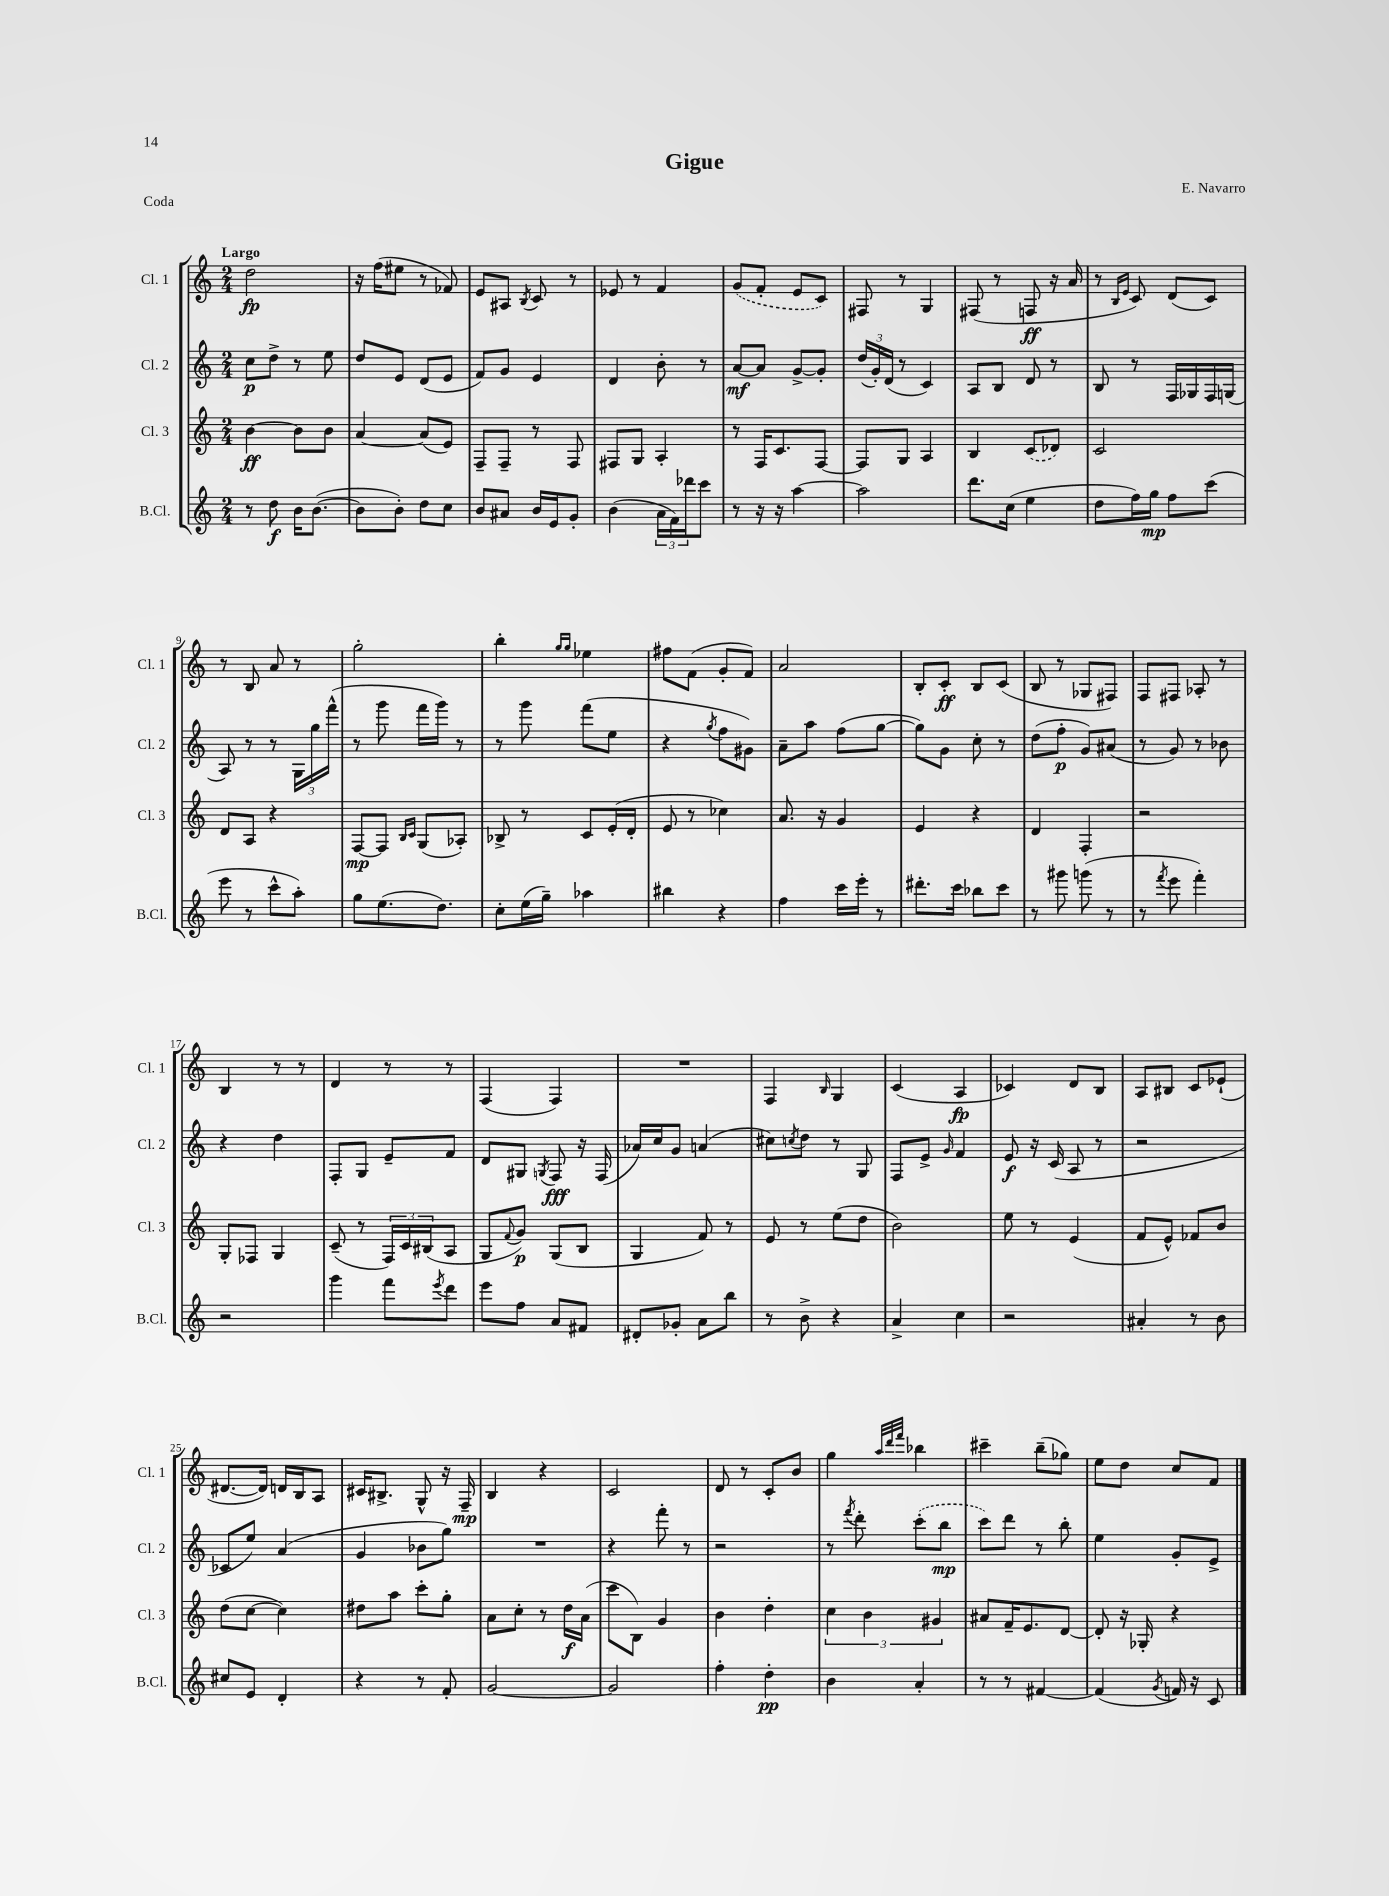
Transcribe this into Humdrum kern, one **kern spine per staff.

**kern	**dynam	**kern	**dynam	**kern	**dynam	**kern	**dynam
*part4	*part4	*part3	*part3	*part2	*part2	*part1	*part1
*staff4	*staff4	*staff3	*staff3	*staff2	*staff2	*staff1	*staff1
*I"B.Cl.	*	*I"Cl. 3	*	*I"Cl. 2	*	*I"Cl. 1	*
*I'B.Cl.	*	*I'Cl. 3	*	*I'Cl. 2	*	*I'Cl. 1	*
*clefG2	*	*clefG2	*	*clefG2	*	*clefG2	*
*k[]	*	*k[]	*	*k[]	*	*k[]	*
*M2/4	*	*M2/4	*	*M2/4	*	*M2/4	*
=1	=1	=1	=1	=1	=1	=1	=1
!	!	!	!	!	!	!LO:TX:a:B:t=Largo	!
8r	.	[4b\	ff	8cc\L	p	2dd\	fp
8dd\	f	.	.	8dd^\J	.	.	.
16b\KL	.	8b\L]	.	8r	.	.	.
([8.b\J	.	.	.	.	.	.	.
.	.	8b\J	.	8ee\	.	.	.
=2	=2	=2	=2	=2	=2	=2	=2
8b\L]	.	[4a/	.	8dd/L	.	16r	.
.	.	.	.	.	.	(16ff\KL	.
8b'\J)	.	.	.	8e/J	.	8ee#X\J	.
8dd\L	.	(8a/L]	.	(8d/L	.	8r	.
8cc\J	.	8e/J)	.	8e/J	.	8f-X/)	.
=3	=3	=3	=3	=3	=3	=3	=3
8b/L	.	8F~/L	.	8f/L)	.	8e/L	.
8a#X/J	.	8F~/J	.	8g/J	.	8A#X/J	.
.	.	.	.	.	.	8qB/	.
16b/LL	.	8r	.	4e/	.	8c/	.
16e/J	.	.	.	.	.	.	.
8g'/J	.	8F/	.	.	.	8r	.
=4	=4	=4	=4	=4	=4	=4	=4
(4b\	.	8F#X/L	.	4d/	.	8e-X/	.
.	.	8G/J	.	.	.	8r	.
24a\LL	.	4A'/	.	8b'\	.	4f/	.
24f\)	.	.	.	.	.	.	.
24ddd-X\J	.	.	.	.	.	.	.
8ccc\J	.	.	.	8r	.	.	.
=5	=5	=5	=5	=5	=5	=5	=5
8r	.	8r	.	[8a/L	mf	(8g/L	.
16r	.	16F/KL	.	8a/J]	.	8f'/J	.
16r	.	8.c/	.	.	.	.	.
[4aa\	.	.	.	[8g^/L	.	8e/L	.
.	.	[8F/J	.	8g'/J]	.	8c/J)	.
=6	=6	=6	=6	=6	=6	=6	=6
2aa\]	.	8F/L]	.	(24dd/LL	.	8F#X/	.
.	.	.	.	24g'/)	.	.	.
.	.	.	.	(24d/JJ	.	.	.
.	.	8G/J	.	8r	.	8r	.
.	.	4A/	.	4c/)	.	4G/	.
=7	=7	=7	=7	=7	=7	=7	=7
8.ddd\L	.	4B/	.	8A/L	.	(8F#X/	.
.	.	.	.	8B/J	.	8r	.
(16cc\Jk	.	.	.	.	.	.	.
4ee\	.	(8c/L	.	8d/	.	8Fn/	ff
.	.	8d-X/J)	.	8r	.	16r	.
.	.	.	.	.	.	16a/	.
=8	=8	=8	=8	=8	=8	=8	=8
8dd\L	.	2c/	.	8B/	.	8r	.
.	.	.	.	.	.	16qqB/LL	.
.	.	.	.	.	.	16qqe/JJ	.
16ff\L)	.	.	.	8r	.	8c/)	.
16gg\JJ	mp	.	.	.	.	.	.
8ff\L	.	.	.	16F/LL	.	(8d/L	.
.	.	.	.	16G-X/	.	.	.
(8ccc\J	.	.	.	16F/	.	8c/J)	.
.	.	.	.	(16Gn/JJ	.	.	.
!!LO:LB:g=z
=9	=9	=9	=9	=9	=9	=9	=9
8eee\	.	8d/L	.	8A/)	.	8r	.
8r	.	8A/J	.	8r	.	8B/	.
8ccc^^\L	.	4r	.	8r	.	8a/	.
8aa'\J)	.	.	.	24G\LL	.	8r	.
.	.	.	.	24gg\	.	.	.
.	.	.	.	(24fff^^\JJ	.	.	.
=10	=10	=10	=10	=10	=10	=10	=10
8gg\L	.	[8F/L	mp	8r	.	2gg'\	.
(8.ee\	.	8F/J]	.	8ggg\	.	.	.
.	.	16qqB/LL	.	.	.	.	.
.	.	16qqc/JJ	.	.	.	.	.
.	.	(8G/L	.	16fff\LL	.	.	.
8.dd\J)	.	.	.	16ggg\JJ)	.	.	.
.	.	8A-X'/J)	.	8r	.	.	.
=11	=11	=11	=11	=11	=11	=11	=11
8cc'\L	.	8B-X^/	.	8r	.	4bb'\	.
(16ee\L	.	8r	.	8ggg\	.	.	.
16gg~\JJ)	.	.	.	.	.	.	.
.	.	.	.	.	.	16qqgg/LL	.
.	.	.	.	.	.	16qqgg/JJ	.
4aa-X\	.	8c/L	.	(8fff\L	.	4ee-X\	.
.	.	(16e'/L	.	8ee\J	.	.	.
.	.	16d'/JJ	.	.	.	.	.
=12	=12	=12	=12	=12	=12	=12	=12
4bb#X\	.	8e/	.	4r	.	8ff#X\L	.
.	.	8r	.	.	.	(8f\J	.
.	.	.	.	8qgg/	.	.	.
4r	.	4cc-X\)	.	8ff\L	.	8g'/L	.
.	.	.	.	8g#X\J)	.	8f/J)	.
=13	=13	=13	=13	=13	=13	=13	=13
4ff\	.	8.a/	.	8a~\L	.	2a/	.
.	.	.	.	8aa\J	.	.	.
.	.	16r	.	.	.	.	.
16ccc\LL	.	4g/	.	(8ff\L	.	.	.
16eee'\JJ	.	.	.	.	.	.	.
8r	.	.	.	[8gg\J	.	.	.
=14	=14	=14	=14	=14	=14	=14	=14
8.ddd#X'\L	.	4e/	.	8gg\L])	.	8B'/L	.
.	.	.	.	8g\J	.	8c'/J	ff
16ccc\Jk	.	.	.	.	.	.	.
8bb-X\L	.	4r	.	8cc'\	.	8B/L	.
8ccc\J	.	.	.	8r	.	(8c/J	.
=15	=15	=15	=15	=15	=15	=15	=15
8r	.	4d/	.	(8dd\L	.	8B/	.
8ggg#X\	.	.	.	8ff'\J	p	8r	.
(8gggn\	.	4F'/	.	8g/L)	.	8G-X/L	.
8r	.	.	.	(8a#X/J	.	8F#X/J)	.
=16	=16	=16	=16	=16	=16	=16	=16
8r	.	2r	.	8r	.	8F/L	.
8qfff/	.	.	.	.	.	.	.
8eee\	.	.	.	8g/)	.	8F#X/J	.
4fff'\)	.	.	.	8r	.	8A-X'/	.
.	.	.	.	8b-X\	.	8r	.
!!LO:LB:g=z
=17	=17	=17	=17	=17	=17	=17	=17
2r	.	8G'/L	.	4r	.	4B/	.
.	.	8F-X/J	.	.	.	.	.
.	.	4G/	.	4dd\	.	8r	.
.	.	.	.	.	.	8r	.
=18	=18	=18	=18	=18	=18	=18	=18
4ggg\	.	(8c~/	.	8F'/L	.	4d/	.
.	.	8r	.	8G/J	.	.	.
8fff\L	.	24F/LL)	.	8e~/L	.	8r	.
.	.	24c/	.	.	.	.	.
.	.	(24B#X/J	.	.	.	.	.
8qeee/	.	.	.	.	.	.	.
8ddd\J	.	8A/J	.	8f/J	.	8r	.
=19	=19	=19	=19	=19	=19	=19	=19
8eee\L	.	8G/L	.	8d/L	.	(4F/	.
.	.	8qqf/	.	.	.	.	.
8ff\J	.	8g/J)	p	8G#X/J	.	.	.
.	.	.	.	8qGn/	.	.	.
8a/L	.	(8G/L	.	8F/	fff	4F/)	.
8f#X/J	.	8B/J	.	16r	.	.	.
.	.	.	.	(16F/	.	.	.
=20	=20	=20	=20	=20	=20	=20	=20
8d#X'/L	.	4G/	.	16a-X/LL)	.	2r	.
.	.	.	.	16cc/J	.	.	.
8g-X'/J	.	.	.	8g/J	.	.	.
8a\L	.	8f/)	.	(4an/	.	.	.
8bb\J	.	8r	.	.	.	.	.
=21	=21	=21	=21	=21	=21	=21	=21
8r	.	8e/	.	8cc#X\L)	.	4F/	.
.	.	.	.	8qccn/	.	.	.
8b^\	.	8r	.	8dd\J	.	.	.
.	.	.	.	.	.	16qqB/	.
4r	.	(8ee\L	.	8r	.	4G/	.
.	.	8dd\J	.	8G/	.	.	.
=22	=22	=22	=22	=22	=22	=22	=22
4a^/	.	2b\)	.	8F/L	.	(4c/	.
.	.	.	.	8e^/J	.	.	.
.	.	.	.	16qqg/	.	.	.
4cc\	.	.	.	4f/	.	4A/	fp
=23	=23	=23	=23	=23	=23	=23	=23
2r	.	8ee\	.	8e/	f	4c-X/)	.
.	.	8r	.	16r	.	.	.
.	.	.	.	(16c/	.	.	.
.	.	(4e/	.	8A/	.	8d/L	.
.	.	.	.	8r	.	8B/J	.
=24	=24	=24	=24	=24	=24	=24	=24
4a#X'/	.	8f/L	.	2r	.	8A/L	.
.	.	8e^^/J)	.	.	.	8B#X/J	.
8r	.	8f-X/L	.	.	.	8c/L	.
8b\	.	8b/J	.	.	.	(8e-X`/J	.
!!LO:LB:g=z
=25	=25	=25	=25	=25	=25	=25	=25
8cc#X/L	.	(8dd\L	.	8c-X/L	.	[8.d#X/L	.
8e/J	.	[8cc\J	.	8ee/J)	.	.	.
.	.	.	.	.	.	16d#/Jk])	.
4d'/	.	4cc\])	.	(4a/	.	16dn/LL	.
.	.	.	.	.	.	16B/J	.
.	.	.	.	.	.	8A/J	.
=26	=26	=26	=26	=26	=26	=26	=26
4r	.	8dd#X\L	.	4g/	.	16c#X/KL	.
.	.	.	.	.	.	8.B#X^/J	.
.	.	8aa\J	.	.	.	.	.
8r	.	8ccc'\L	.	8b-X\L	.	8G^^/	.
8f'/	.	8gg'\J	.	8gg\J)	.	16r	.
.	.	.	.	.	.	16F~/	mp
=27	=27	=27	=27	=27	=27	=27	=27
[2g/	.	8a\L	.	2r	.	4B/	.
.	.	8cc'\J	.	.	.	.	.
.	.	8r	.	.	.	4r	.
.	.	16dd\LL	f	.	.	.	.
.	.	(16a\JJ	.	.	.	.	.
=28	=28	=28	=28	=28	=28	=28	=28
2g/]	.	8ccc\L	.	4r	.	2c/	.
.	.	8B\J)	.	.	.	.	.
.	.	4g/	.	8fff'\	.	.	.
.	.	.	.	8r	.	.	.
=29	=29	=29	=29	=29	=29	=29	=29
4ff'\	.	4b\	.	2r	.	8d/	.
.	.	.	.	.	.	8r	.
4dd'\	pp	4dd'\	.	.	.	8c'/L	.
.	.	.	.	.	.	8b/J	.
=30	=30	=30	=30	=30	=30	=30	=30
4b\	.	6cc\	.	8r	.	4gg\	.
.	.	.	.	8qfff/	.	.	.
.	.	.	.	8ddd'\	.	.	.
.	.	6b\	.	.	.	.	.
.	.	.	.	.	.	32qqaa/LLL	.
.	.	.	.	.	.	32qqddd/	.
.	.	.	.	.	.	32qqfff/JJJ	.
4a'/	.	.	.	(8ccc'\L	.	4bb-X\	.
.	.	6g#X/	.	.	.	.	.
.	.	.	.	8bb\J	mp	.	.
=31	=31	=31	=31	=31	=31	=31	=31
8r	.	8a#X/L	.	8ccc\L)	.	4ccc#X~\	.
8r	.	16f~/K	.	8ddd\J	.	.	.
.	.	8.e/	.	.	.	.	.
[4f#X/	.	.	.	8r	.	(8bb~\L	.
.	.	[8d/J	.	8bb'\	.	8gg-X\J)	.
=32	=32	=32	=32	=32	=32	=32	=32
(4f#/]	.	8d'/]	.	4ee\	.	8ee\L	.
.	.	16r	.	.	.	8dd\J	.
.	.	16G-X'/	.	.	.	.	.
8qg/	.	.	.	.	.	.	.
16fn/)	.	4r	.	8g'/L	.	8cc/L	.
16r	.	.	.	.	.	.	.
8c/	.	.	.	8e^/J	.	8f/J	.
==	==	==	==	==	==	==	==
*-	*-	*-	*-	*-	*-	*-	*-
